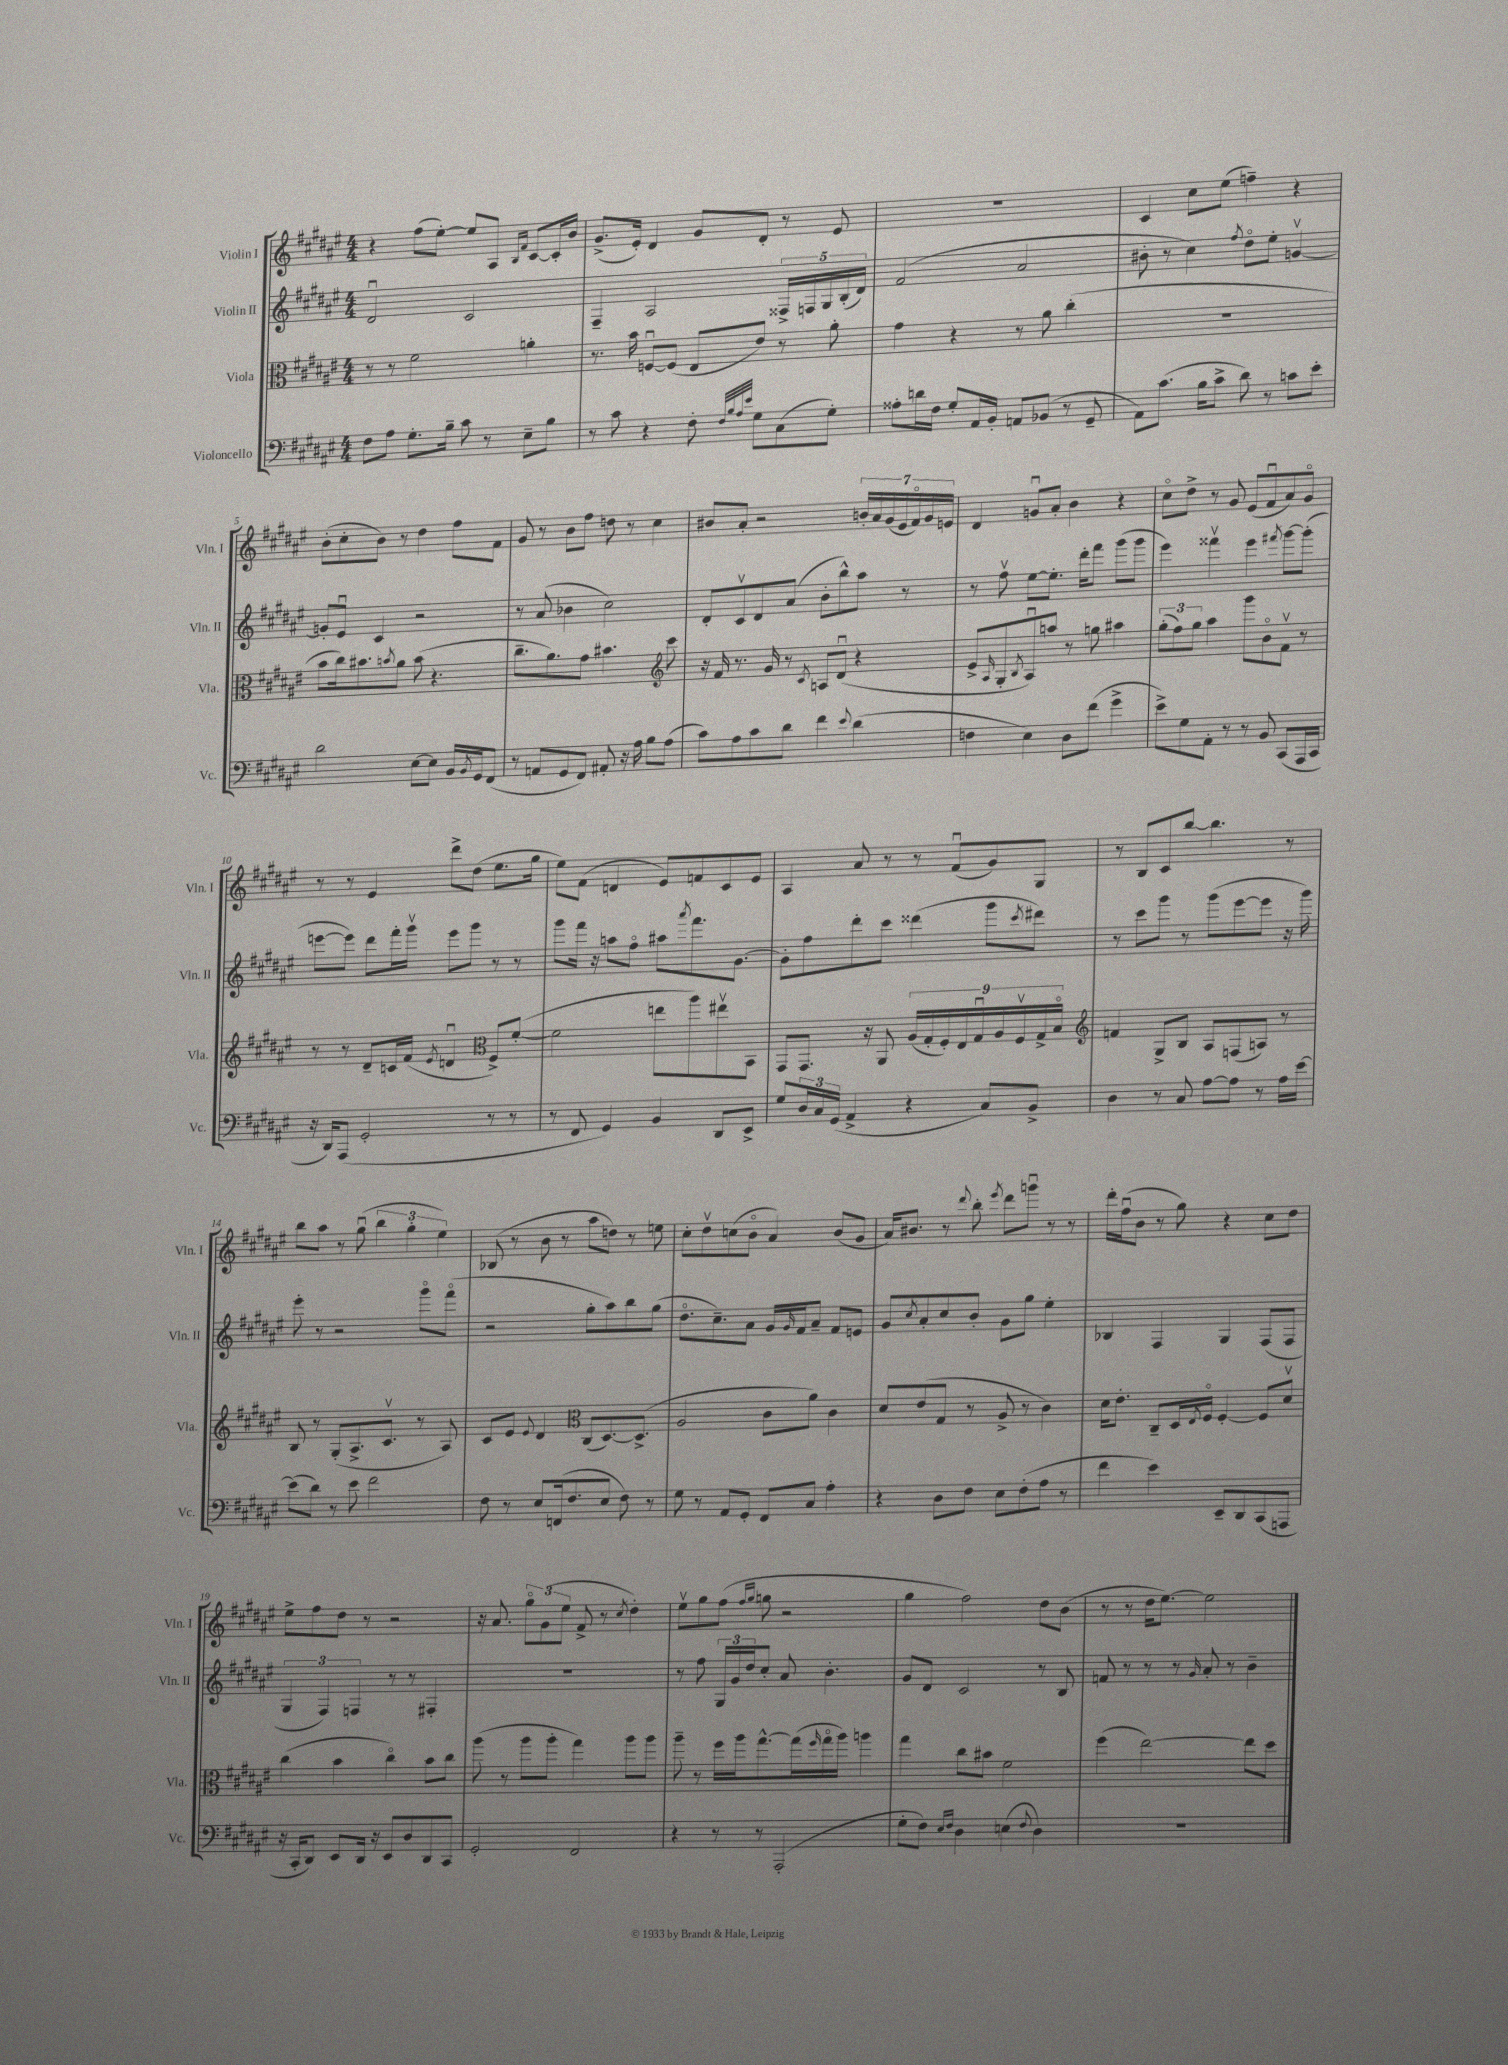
<<
\new StaffGroup <<
\new Staff = "s0" \with { instrumentName = "Violin I" shortInstrumentName = "Vln. I" } {
    \clef treble \key fis \major \numericTimeSignature \time 4/4
    r4 fis''8( eis''8~-.) eis''8 ais8 \grace { b16 fis'16 } cis'8~ cis'16-. b'16 |
    gis'8.->( eis'16-.) dis'4 gis'8 dis'8-. r8 eis'8 |
    R1 |
    cis'4 cis''8 eis''8( f''4--) r4 |
    b'8-.( cis''8-. b'8) r8 dis''4 fis''8 fis'8 |
    gis'8 r8 b'8 fis''8 d''8 r8 cis''4 |
    bis'8 ais'8-. r2 \tuplet 7/4 { b'16-. ais'16 gis'16( eis'16 fis'16\flageolet) gis'16 e'16 } |
    dis'4 g'8\downbow ais'8-. b'4 r4 |
    cis''8\flageolet dis''8-> r8 gis'8 eis'8( fis'8\downbow ais'8) gis'8\flageolet |
    r8 r8 eis'4 dis'''8-> dis''8( eis''8. gis''16 |
    eis''8) fis'8( d'4 eis'8) f'8 cis'8 eis'8 |
    ais4 ais'8 r8 r8 fis'8\downbow( gis'8) gis8 |
    r8 b8 cis'8 b''8~ b''4. r8 |
    b''8 ais''8 r8 gis''8\downbow( \tuplet 3/2 { b''4 gis''4-. eis''4) } |
    bes8( r8 b'8 r8 ais''8 d''8) r8 e''8 |
    cis''8-. dis''8\upbow c''8( b'8\flageolet ais'4) b'8( gis'8 |
    ais'16) bis'8. r8 \appoggiatura { dis'''8 } b''8-. \acciaccatura { eis'''8 } dis'''8 g'''8\downbow r8 r8 |
    dis'''16-. fis''16\downbow( b'8 r8 gis''8) r4 cis''8 dis''8 |
    eis''8-> fis''8 dis''8 r8 r2 |
    r16 ais'8. \tuplet 3/2 { gis''8\flageolet gis'8( eis''8 } fis'8-> r8 \acciaccatura { cis''8 } dis''4-.) |
    eis''8\upbow gis''8 fis''8( \grace { fis''16 gis''16 } g''8 r2 |
    gis''4 fis''2) dis''8 b'8( |
    r8 r8 dis''16 eis''8.~) eis''2 \bar "|." |
}
\new Staff = "s1" \with { instrumentName = "Violin II" shortInstrumentName = "Vln. II" } {
    \clef treble \key fis \major \numericTimeSignature \time 4/4
    dis'2\downbow cis'2 |
    fis4-- ais2 \tuplet 5/4 { fisis16-> f16 gis16 b16-.( dis'16) } |
    fis'2( ais'2 |
    bis'8-. r8 cis''4) \acciaccatura { fis''8 } dis''8\flageolet eis''8-. g'4~\upbow |
    g'8-. eis'8\downbow cis'4 r2 |
    r8 ais'8( bes'4 cis''2) |
    dis'8-. cis'8\upbow dis'8 ais'8( b'8-. b''8-^) ais''8 r8 |
    r8 fis''8\upbow eis''8~ eis''8.-. dis'''16-. fis'''8 gis'''8( gis'''8 |
    eis'''4) fisis'''4\upbow eis'''4 \acciaccatura { fis'''8 } gis'''8~ gis'''8-.( |
    e'''8~ e'''8) dis'''8 fis'''16-. gis'''16\upbow e'''8 gis'''8 r8 r8 |
    gis'''8 fis'''16 r16 a''8 fis''8\flageolet ais''8 \acciaccatura { ais'''8 } fis'''8. gis'8.~ |
    gis'8-. fis''8 dis'''8-. cis'''8 disis'''4( gis'''8 \acciaccatura { cis'''8 } dis'''8) |
    r8 cis'''8 gis'''8 r8 gis'''8( eis'''8~ eis'''8 r16 gis'''16) |
    eis'''8-. r8 r2 gis'''8\flageolet fis'''8\flageolet( |
    r2 gis''8-. ais''8) b''8 gis''8( |
    dis''8.\flageolet cis''8.--) ais'8 gis'16 \grace { gis'16 } fis'16 ais'8-- fis'8 e'8 |
    gis'8 \acciaccatura { cis''8 } ais'8-. cis''8 b'8-. gis'8 gis''8 eis''4-. |
    bes4 fis4 gis4 fis8( fis8 |
    \tuplet 3/2 { gis4 fis4) f4 } r8 r8 fis4-. |
    R1 |
    r8 fis''8 \tuplet 3/2 { gis16 gis'16 dis''16 } cis''8-. ais'8 b'4.-. |
    gis'8 dis'8 cis'2 r8 b8 |
    f'8 r8 r8 r8 \grace { gis'16 } ais'8-. r8 b'4-- \bar "|." |
}
\new Staff = "s2" \with { instrumentName = "Viola" shortInstrumentName = "Vla." } {
    \clef alto \key fis \major \numericTimeSignature \time 4/4
    r8 r8 fis'2 a'4-. |
    r8. b'16 f8~\downbow f8( eis8 eis'8) r8 ais'8-. |
    gis'4 r4 r8 ais'8 cis''4-.( |
    R1 |
    b'8 cis''16) bis'8. \acciaccatura { b'8 } ais'8 b'8( r4. |
    cis''8.-- ais'8.) gis'8 bis'4. \clef treble cis'''8 |
    r16 fis'16 r8. gis'16 r8 \acciaccatura { cis'8 } a8 dis'8\downbow( r4 |
    eis'8-> \grace { ais16 } gis8-. \acciaccatura { b8 } ais8\downbow) a''8 r8 g''8 ais''4 |
    \tuplet 3/2 { gis''8-.( fis''8) gis''8 } ais''4 gis'''8 b'8\flageolet fis'8\upbow r8 |
    r8 r8 dis'8-- c'16 fis'16( \acciaccatura { eis'8 } d'4\downbow \clef alto fis8->) fis'8~-.( |
    fis'2 e''8 ais''8) eis''8\upbow b,8 |
    gis,8 gis,8. r16 ais,8 \tuplet 9/8 { ais16( gis16-. fis16-.) eis16 gis16\downbow ais16 fis16\upbow gis16-> b16\flageolet } |
    \clef treble f'4 gis8-> b8 ais8 f8( a8) r8 |
    b8 r8 gis8-.( ais8.-> cis'8.\upbow r8 ais8) |
    cis'8 eis'8 \appoggiatura { eis'8 } dis'4 \clef alto cis8( dis8.~) dis8.->( |
    ais2 cis'8 ais'8) cis'4 |
    dis'8 eis'8( gis8 r8 ais8-> r8 cis'4) |
    dis'16 eis'8.-. cis8-- dis16 \acciaccatura { eis8 } fis16\flageolet fis4~-. fis8 dis'8\upbow |
    cis''4( b'4 cis''4\flageolet) b'8 cis''8 |
    ais''8( r8 ais''8 ais''8-. gis''4) ais''8 ais''8 |
    ais''8-- r8 fis''16 ais''16 gis''8.~-^ gis''16( \grace { fis''16 } gis''16\flageolet ais''16) a''4 |
    gis''4 cis''8 bis'8 fis'2 |
    fis''4( eis''2~) eis''8 dis''8 \bar "|." |
}
\new Staff = "s3" \with { instrumentName = "Violoncello" shortInstrumentName = "Vc." } {
    \clef bass \key fis \major \numericTimeSignature \time 4/4
    fis8 ais8 gis8.-. b16-- cis'8 r8 eis8-- b8 |
    r8 cis'8 r4 fis8-. \grace { fis32 b32 ais32 eis'32 } gis8 cis8( gis8-.) |
    aisis8-. d'16 fis16 gis8-. ais,16 b,16-. a,8 bes,8( r8 gis,8-- |
    ais,8) cis'8.( b16 cis'8-> dis'8) r8 c'8 eis'8-. |
    dis'2 eis8~ eis8 b,16 \acciaccatura { b,8 } gis,16 fis,8( |
    r8 a,8 gis,8 fis,8) ais,8-. r16 ais16 b8 ais8( |
    cis'8) ais8 cis'8 dis'8 fis'4 \appoggiatura { eis'8 } dis'4( |
    f4 eis4) dis8 fis'8( gis'4-> |
    eis'8->) gis8 ais,8-. r8 r8 b,8 cis,8( ais,,16 cis,16 |
    r16 dis,16) ais,,8( gis,2-. r8 r8 |
    r8 fis,8 gis,4) b,4 dis,8 eis,8-> |
    gis8 \tuplet 3/2 { dis16 cis16 gis,16( } ais,4-> r4 cis8) b,8-> |
    dis4 r8 cis8 ais8~ ais8 r8 ais16 eis'16~ |
    eis'8( dis'8) r8 eis'8 fis'2 |
    fis8 r8 eis8 f,16( fis8. eis8 fis8) r8 |
    gis8 r8 ais,8 gis,8-. fis,8 cis8 ais4-. |
    r4 dis8 fis8 eis8 fis8-.( ais8 r8 |
    fis'4 eis'4) eis,8-- dis,8 cis,8( a,,8 |
    r16 cis,16-. dis,8) eis,8 dis,16 r16 eis,8 dis8 dis,8 cis,8 |
    gis,2-. fis,2 |
    r4 r8 r8 ais,,2-.( |
    gis8-. fis8) \grace { eis16 fis16 } dis4 e4( \appoggiatura { fis8 } dis4) |
    R1 \bar "|." |
}
>>
>>
